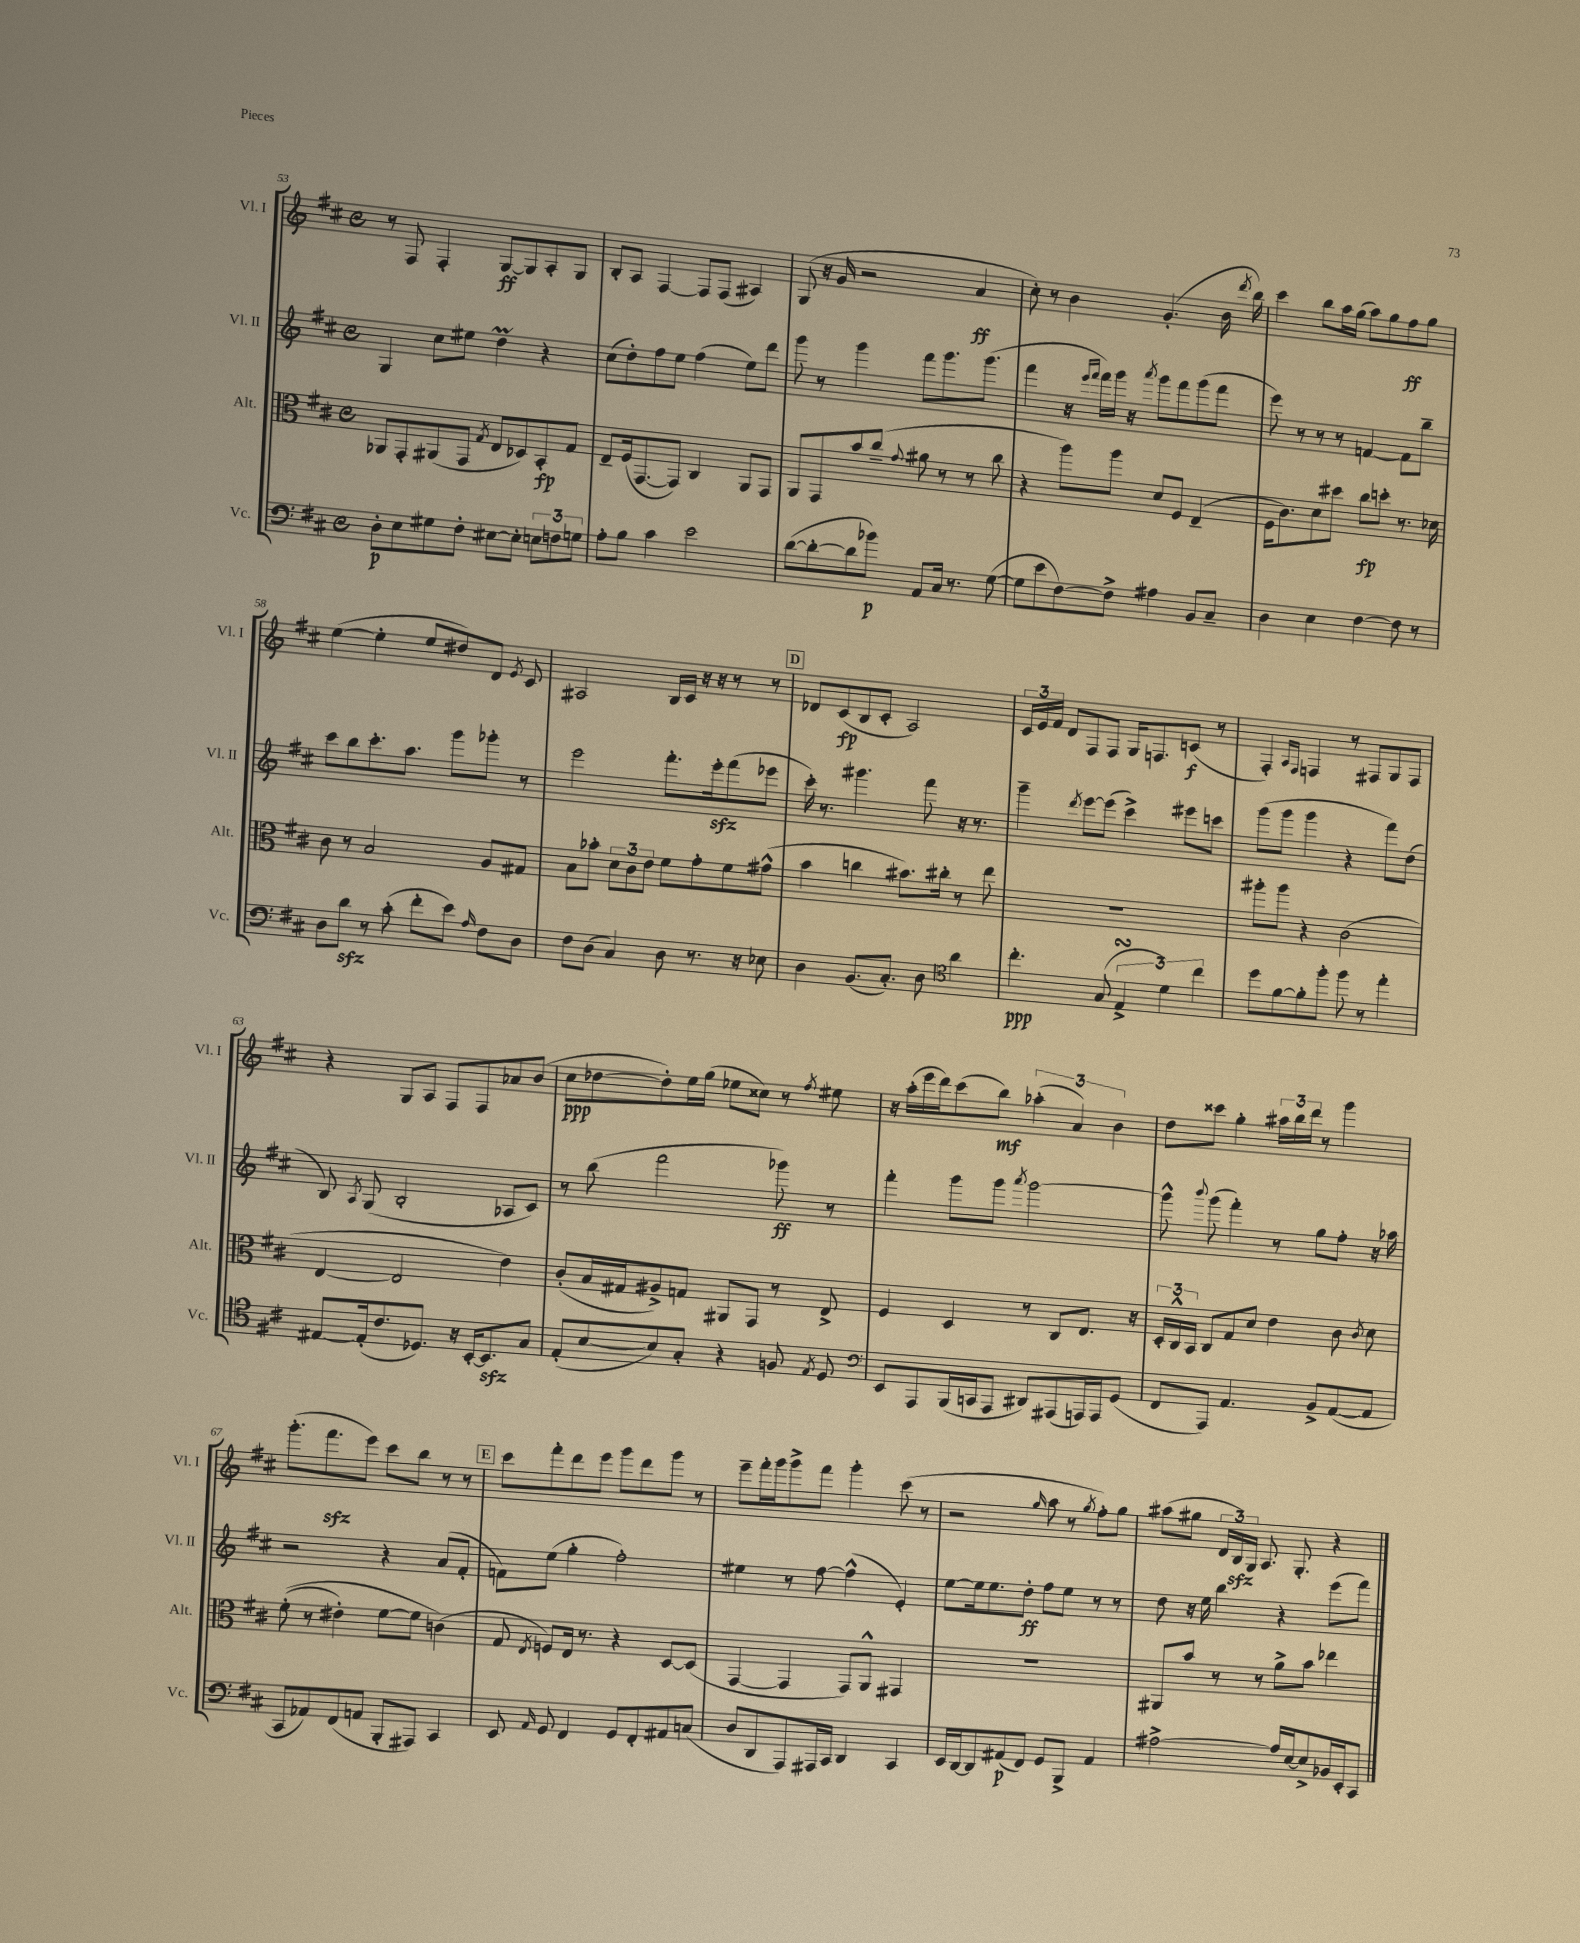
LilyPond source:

<<
\new StaffGroup <<
\new Staff = "s0" \with { instrumentName = "Vl. I" shortInstrumentName = "Vl. I" } {
    \clef treble \key d \major \defaultTimeSignature \time 4/4
    \autoBeamOff r8 fis8 fis4-. g8[~\ff g8 a8-. g8] |
    b8[-. a8] fis4~ fis8[ fis8]( ais4) |
    g8( r16 g'16 r2 a'4\ff |
    cis''8-.) r8 b'4 g'4.-.( b'16 \acciaccatura { d'''8 } b''16) |
    cis'''4 b''8[ a''16 g''16]( a''8[) g''8 fis''8\ff g''8] |
    e''4~( e''4-. e''8[ dis''8) d'8] \acciaccatura { e'8 } cis'8 |
    ais2 b16[ cis'16] r16 r16 r8 r8 |
    \mark \markup { \box "D" } des'8[ cis'8\fp( b8 cis'8]-. a2) |
    \tuplet 3/2 { cis'16[ e'16 fis'16] } d'8[ fis8 fis8] g16[ f8. c'8]\f( r8 |
    fis4-.) \grace { a16[ fis16] } f4 r8 fis8[ g8 fis8] |
    r4 g8[ a8] fis8[ fis8 aes'8 b'8]( |
    cis''8[\ppp des''8~ des''8-.) e''16 g''16]( ees''8[ cisis''8]) r8 \acciaccatura { fis''8 } eis''8 |
    r16 a''16[-.( e'''16 d'''16) cis'''8( b''8]\mf) \tuplet 3/2 { aes''4-.( a'4) b'4 } |
    d''8[ cisis'''8] g''4-. \tuplet 3/2 { ais''16[ b''16 d'''16] } r8 g'''4 |
    g'''8.[-.( fis'''8.\sfz e'''8]) cis'''8[ b''8] r8 r8 |
    \mark \markup { \box "E" } cis'''8[ fis'''8-. d'''8 e'''8] g'''8[ d'''8 g'''8] r8 |
    e'''8[-- fis'''16-. g'''16 g'''8-> fis'''8] g'''4-. cis'''8( r8 |
    r2 \grace { g''16 } a''8 r8 \acciaccatura { g''8 } fis''8[-.) g''8] |
    ais''8[( gis''8] \tuplet 3/2 { d'16[ b16\sfz) g16] } a8. g8.-. r4 \bar "|." |
}
\new Staff = "s1" \with { instrumentName = "Vl. II" shortInstrumentName = "Vl. II" } {
    \clef treble \key d \major \defaultTimeSignature \time 4/4
    \autoBeamOff g4 cis''8[ eis''8] d''4\prall r4 |
    cis''8[( d''8-.) fis''8 e''8] fis''4( e''8[) d'''8] |
    g'''8 r8 g'''4 fis'''8[ g'''8. g'''8.]( |
    fis'''4 r16 \grace { e'''16[ fis'''16] } fis'''16[) g'''16] r16 \acciaccatura { a'''8 } g'''8[ fis'''8 g'''8( fis'''8] |
    e'''8) r8 r8 r8 f'4~ f'8[ b''8]-- |
    cis'''8[ b''8 cis'''8.-. a''8.] g'''8[ ges'''8]-. r8 |
    e'''2 fis'''8.[-. e'''16-.\sfz fis'''8( ees'''8] |
    \mark \markup { \box "D" } cis'''16-.) r8. gis'''4. fis'''8 r16 r8. |
    g'''4-- \acciaccatura { d'''8 } e'''8[~ e'''8]( cis'''4->) eis'''8[ c'''8] |
    g'''8[( g'''8] g'''4 r4 fis'''8[) d''8]( |
    b8) \acciaccatura { a8 } g8( b2-. aes8[ cis'8]) |
    r8 b''8( fis'''2 ges'''8\ff) r8 |
    fis'''4-. g'''8[ g'''8] \acciaccatura { a'''8 } g'''2~ |
    g'''8-^ \appoggiatura { b'''8 } g'''8( fis'''4-.) r8 g''8[ fis''8]-. r16 aes''16 |
    r2 r4 a'8[( fis'8]-. |
    \mark \markup { \box "E" } f'8[) e''8]( g''4-. fis''2-.) |
    eis''4 r8 fis''8~ fis''4-^( e'4-.) |
    e''8[~ e''16 e''8. d''8]-.\ff fis''8[ e''8] r8 r8 |
    d''8 r16 e''16 b''4 r4 e'''8[( fis'''8]) \bar "|." |
}
\new Staff = "s2" \with { instrumentName = "Alt." shortInstrumentName = "Alt." } {
    \clef alto \key d \major \defaultTimeSignature \time 4/4
    \autoBeamOff aes,8[ g,8-. ais,8( g,8] \acciaccatura { g8 } e8[ des8) b,8-.\fp g8] |
    e8[-- fis16( g,8.~ g,8]) cis4 a,8[ g,8] |
    a,8[ g,8 b'8 cis''8]--( \appoggiatura { g'8 } ais'8 r8 r8 cis''8 |
    r4 a''8[) a''8] d'8[ fis8] e4--( |
    fis16[ cis'8.) d'8 dis''8] cis''8[\fp d''8]-. r8. des'16 |
    cis'8 r8 b2 a8[ gis8] |
    b8[ bes'8]-. \tuplet 3/2 { d'8[ cis'8 e'8] } fis'8[ g'8-. fis'8 gis'8]-^( |
    \mark \markup { \box "D" } b'4 c''4 bis'8.[) cis''16]-. r8 e''8 |
    R1 |
    ais''8[-. ais''8] r4 cis'2( |
    e4~ e2 e'4) |
    cis'8[-.( b16 gis16 ais8->) g8] ais,8[ g,8] r8 e8-> |
    fis4 d4 r8 cis8[ e8.] r16 |
    \tuplet 3/2 { d16[-. cis16-^ b,16] } cis8[ g8 d'8] e'4 cis'8 \acciaccatura { cis'8 } d'8 |
    fis'8-.(\( r8 eis'4-.) fis'8[~ fis'8] c'4(\) |
    \mark \markup { \box "E" } g8 \acciaccatura { e8 } f8[) e16] r8. r4 d8[~ d8]( |
    g,4~ g,4 g,8[) a,8]-^ gis,4 |
    R1 |
    ais,8[ b'8] r8 r8 a'8[-> b'8] ees''4 \bar "|." |
}
\new Staff = "s3" \with { instrumentName = "Vc." shortInstrumentName = "Vc." } {
    \clef bass \key d \major \defaultTimeSignature \time 4/4
    \autoBeamOff d8[-.\p e8 gis8 fis8]-. eis8[~ eis8]-. \tuplet 3/2 { e8[ f8 g8] } |
    a8[-. b8] cis'4 e'2 |
    d'8[~( d'8~-. d'8 bes'8]\p) a,8[ cis16] r8. g8~( |
    g8[ e'8 fis8~) fis8]-> ais4 b,8[ cis8]-- |
    d4 e4 fis4~ fis8 r8 |
    d8[ d'8]\sfz r8 cis'8-.( fis'8[-. e'8]) \grace { a16 } fis8[ d8] |
    fis8[ d8]( cis4) d8 r8. r16 ees8 |
    \mark \markup { \box "D" } d4 b,8.[( cis8.]-.) d8 \clef tenor a'4 |
    cis''4.-.\ppp g8( \tuplet 3/2 { e4->\turn d'4) cis''4 } |
    d''8[ fis'8~ fis'8-. fis''8]-. fis''8 r8 e''4-. |
    eis8[~ eis16-.( cis'8. des8.]) r16 b,16[~-. b,8.\sfz g8] |
    e8[-.( b8~ b8) g8]-. r4 f8 \acciaccatura { e8 } d8 |
    \clef bass e,8[ a,,8 b,,16( c,16 a,,8] dis,8[) ais,,8( a,,16) a,,16 g,8]( |
    fis,8[ a,,8]) a,4. b,8[-> a,8~( a,8] |
    cis,8[ aes,8) fis,8( a,8] b,,8[-. ais,,8]) cis,4 |
    \mark \markup { \box "E" } e,8 \grace { a,16 } g,8 fis,4 g,8[ fis,8-. ais,8 c8]( |
    d8[ d,8 a,,8) ais,,16 cis,16] d,4 cis,4 |
    e,16[ d,16~ d,8 ais,8\p( fis,8]) g,8[ b,,8]-> ais,4 |
    ais2~-> ais16[ e16~ e8-> bes,16 e,16-. cis,8] \bar "|." |
}
>>
>>
\layout { \context { \Score currentBarNumber = #53 } }
